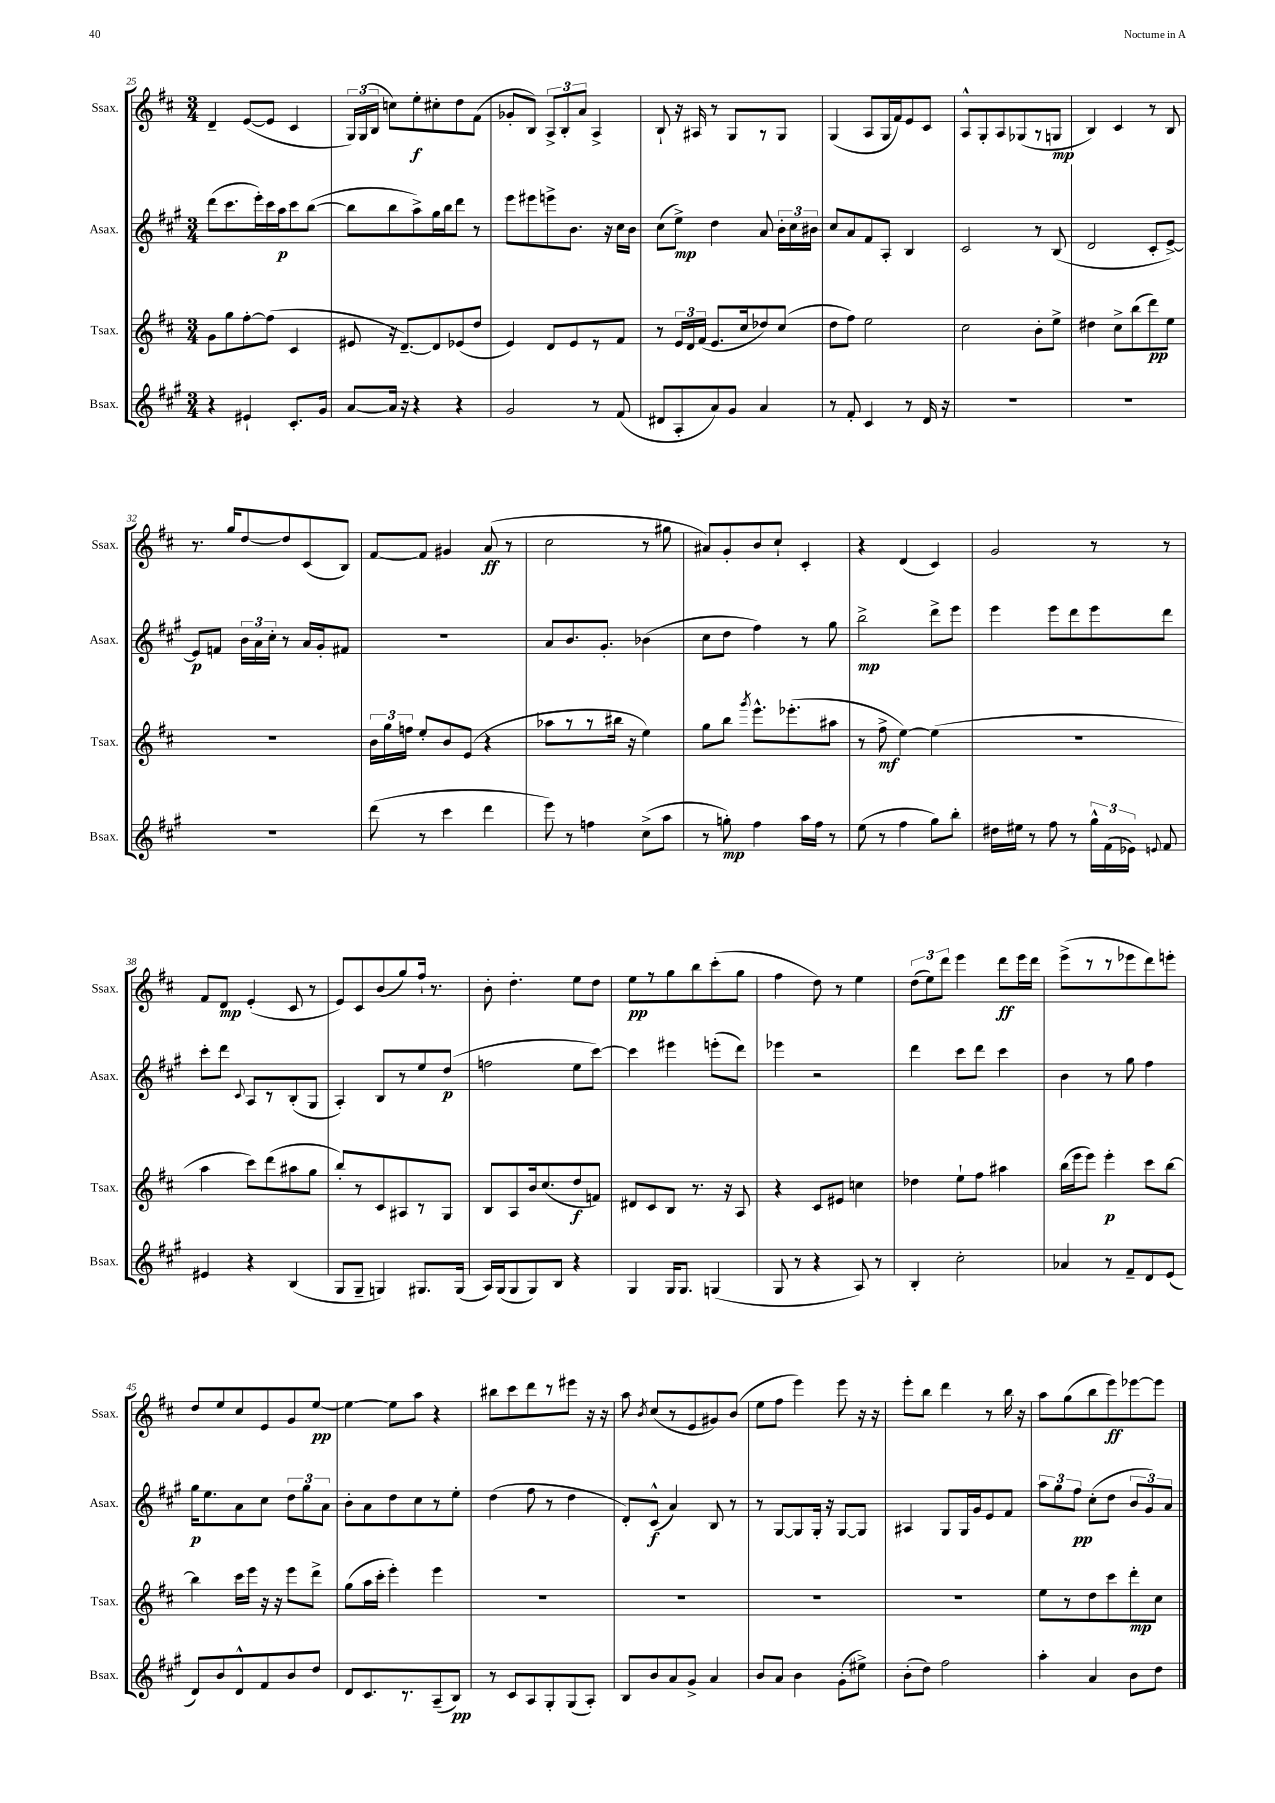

**kern	**kern	**kern	**kern
*staff4	*staff3	*staff2	*staff1
*clefG2	*clefG2	*clefG2	*clefG2
*k[f#c#g#]	*k[f#c#]	*k[f#c#g#]	*k[f#c#]
*M3/4	*M3/4	*M3/4	*M3/4
4r	8g	(8ddd	4d~
.	8gg	8.ccc#	.
4e#`	[8ff#'	.	([8e
.	.	16eee')	.
.	(8ff#]	16ccc#	8e]
.	.	16aa	.
8.c#'	4c#	8ccc#	4c#
.	.	([8bb	.
16g#	.	.	.
=	=	=	=
[8a	8e#	8bb]	24G)
.	.	.	(24G
.	.	.	24B
16a]	16r	8bb	8cc)
16r	[8.d~)	.	.
4r	.	8aa^)	8ee'
.	8d]	16gg#	8cc#'
.	.	16bb	.
4r	(8e-	8ddd	8dd
.	8dd	8r	(8f#
=	=	=	=
2g#	4e)	8eee	8g-'
.	.	8eee#	8B)
.	8d	8eee^	12A^
.	.	.	12B'
.	8e	8.b	.
.	.	.	12a
8r	8r	.	4A^
.	.	16r	.
(8f#	8f#	16cc#	.
.	.	16b	.
=	=	=	=
8d#	8r	(8cc#	8B`
8A'	24e	8ee^)	16r
.	24d	.	.
.	.	.	16A#
.	(24f#	.	.
8a)	8.e	4dd	8r
8g#	.	.	8G
.	16cc#	.	.
4a	8dd-)	8a	8r
.	(8cc#	24b'	8G
.	.	24cc#	.
.	.	24b#	.
=	=	=	=
8r	8dd	8cc#	(4G
8f#'	8ff#)	8a	.
4c#	2ee	8f#	8A
.	.	8A'	16G
.	.	.	16f#)
8r	.	4B	8e
16d	.	.	8c#
16r	.	.	.
=	=	=	=
2.r	2cc#	2c#	8A^^
.	.	.	8G'
.	.	.	8A
.	.	.	(8G-
.	8b'	8r	8r
.	8ee^	(8B	8G
=	=	=	=
2.r	4dd#	2d	4B)
.	8cc#^	.	4c#
.	(8bb	.	.
.	8ddd)	8c#'	8r
.	8ee	[8e^)	8B
=	=	=	=
2.r	2.r	8e]	8.r
.	.	8f	.
.	.	.	16gg
.	.	24b	[8dd
.	.	24a	.
.	.	24cc#'	.
.	.	8r	8dd]
.	.	16a	(8c#
.	.	16g#'	.
.	.	8f#	8B)
=	=	=	=
(8ddd	24b	2.r	[8f#
.	24gg	.	.
.	24ff	.	.
8r	8ee'	.	8f#]
4ccc#	8b	.	4g#
.	(8e	.	.
4ddd	4r	.	(8a
.	.	.	8r
=	=	=	=
8eee)	8aa-	8a	2cc#
8r	8r	8.b	.
4ff	8r	.	.
.	.	8.g#'	.
.	16bb#	.	.
.	16r	.	.
(8cc#^	4ee)	(4b-	8r
8aa	.	.	8gg#
=	=	=	=
8r	8gg	8cc#	8a#)
8gg')	8bb	8dd	8g'
.	8qggg	.	.
4ff#	8.eee^^	4ff#)	8b
.	.	.	8cc#`
.	(8.eee-'	.	.
16aa	.	8r	4c#'
16ff#	.	.	.
8r	8aa#	8gg#	.
=	=	=	=
(8ee	8r	2bb^	4r
8r	8ff#^	.	.
4ff#	[4ee)	.	(4d
8gg#)	(4ee]	8ddd^	4c#)
8bb'	.	8eee	.
=	=	=	=
16dd#	2.r	4eee	2g
16ee#	.	.	.
8r	.	.	.
8ff#	.	8eee	.
8r	.	8ddd	.
24gg#^^	.	8eee	8r
(24f#	.	.	.
24e-)	.	.	.
8qqe	.	.	.
8f#	.	8ddd	8r
=	=	=	=
4e#	4aa	8ccc#'	8f#
.	.	8ddd	8d
.	.	8qqc#	.
4r	8ccc#)	8A	(4e'
.	(8ddd	8r	.
(4B	8aa#	(8B'	8c#
.	8gg	8G#	8r
=	=	=	=
8G#	8bb')	4A')	8e)
8G#~	8r	.	8c#
4G)	8c#	8B	(8b
.	8A#	8r	8gg)
8.G#	8r	8ee	16ff#`
.	.	.	8.r
.	8G	(8dd	.
(16G#	.	.	.
=	=	=	=
16A)	8B	2ff	8b'
(16G#	.	.	.
8G#	8A	.	4.dd'
8G#)	16b	.	.
.	(8.cc#	.	.
8B	.	.	.
4r	8dd	8ee	8ee
.	8f)	[8ccc#)	8dd
=	=	=	=
4G#	8d#	4ccc#]	8ee
.	8c#	.	8r
16G#	8B	4eee#	8gg
8.G#	.	.	.
.	8.r	.	8bb
(4G	.	(8eee'	(8ccc#'
.	16r	.	.
.	8A	8ddd)	8gg
=	=	=	=
8G#	4r	4eee-	4ff#
8r	.	.	.
4r	8c#	2r	8dd)
.	8e#	.	8r
8A)	4cc	.	4ee
8r	.	.	.
=	=	=	=
4B'	4dd-	4ddd	(12dd
.	.	.	12ee)
.	.	.	12ddd
2cc#'	8ee`	8ccc#	4eee
.	8ff#	8ddd	.
.	4aa#	4ccc#	8ddd
.	.	.	16eee
.	.	.	16ddd
=	=	=	=
4a-	(16bb	4b	(8eee^
.	16eee	.	.
.	8eee)	.	8r
8r	4eee'	8r	8r
8f#~	.	8gg#	8eee-
8d	8ccc#	4ff#	8ddd)
(8e	[8bb	.	8eee'
=	=	=	=
8d)	4bb]	16gg#	8dd
.	.	8.ee	.
8b	.	.	8ee
8d^^	16ccc#	8a	8cc#
.	16eee	.	.
8f#	16r	8cc#	8e
.	16r	.	.
8b	8eee	12dd	8g
.	.	12gg#	.
8dd	8ddd^	.	[8ee
.	.	12a	.
=	=	=	=
8d	(8gg	8b'	4ee_
8.c#	16aa	8a	.
.	16ccc#'	.	.
.	4eee')	8dd	8ee]
8.r	.	.	.
.	.	8cc#	8aa
(8A~	4eee	8r	4r
8B)	.	8ee'	.
=	=	=	=
8r	2.r	(4dd	8bb#
8c#	.	.	8ccc#
8A	.	8ff#	8ddd
8G#'	.	8r	8r
(8G#	.	4dd	8eee#
8A')	.	.	16r
.	.	.	16r
=	=	=	=
8B	2.r	8d')	8aa
.	.	.	8qb
8b	.	(8c#^^	(8cc#
8a	.	4a)	8r
8g#^	.	.	8e
4a	.	8B	8g#)
.	.	8r	(8b
=	=	=	=
8b	2.r	8r	8ee
8a	.	[8G#	8ff#
4b	.	8G#]	4eee)
.	.	16G#'	.
.	.	16r	.
(8g#'	.	[8G#	8eee
8ee#^)	.	8G#]	16r
.	.	.	16r
=	=	=	=
(8b'	2.r	4A#	8eee'
8dd)	.	.	8bb
2ff#	.	8G#	4ddd
.	.	16G#	.
.	.	16g#	.
.	.	8e	8r
.	.	8f#	16bb
.	.	.	16r
=	=	=	=
4aa'	8ee	12aa	8aa
.	.	12gg#	.
.	8r	.	(8gg
.	.	12ff#	.
4a	8dd	(8cc#'	8bb
.	8ccc#	8dd	8eee)
8b	8ddd'	12b	[8eee-
.	.	12g#)	.
8dd	8cc#	.	8eee-]
.	.	12a	.
==	==	==	==
*-	*-	*-	*-
